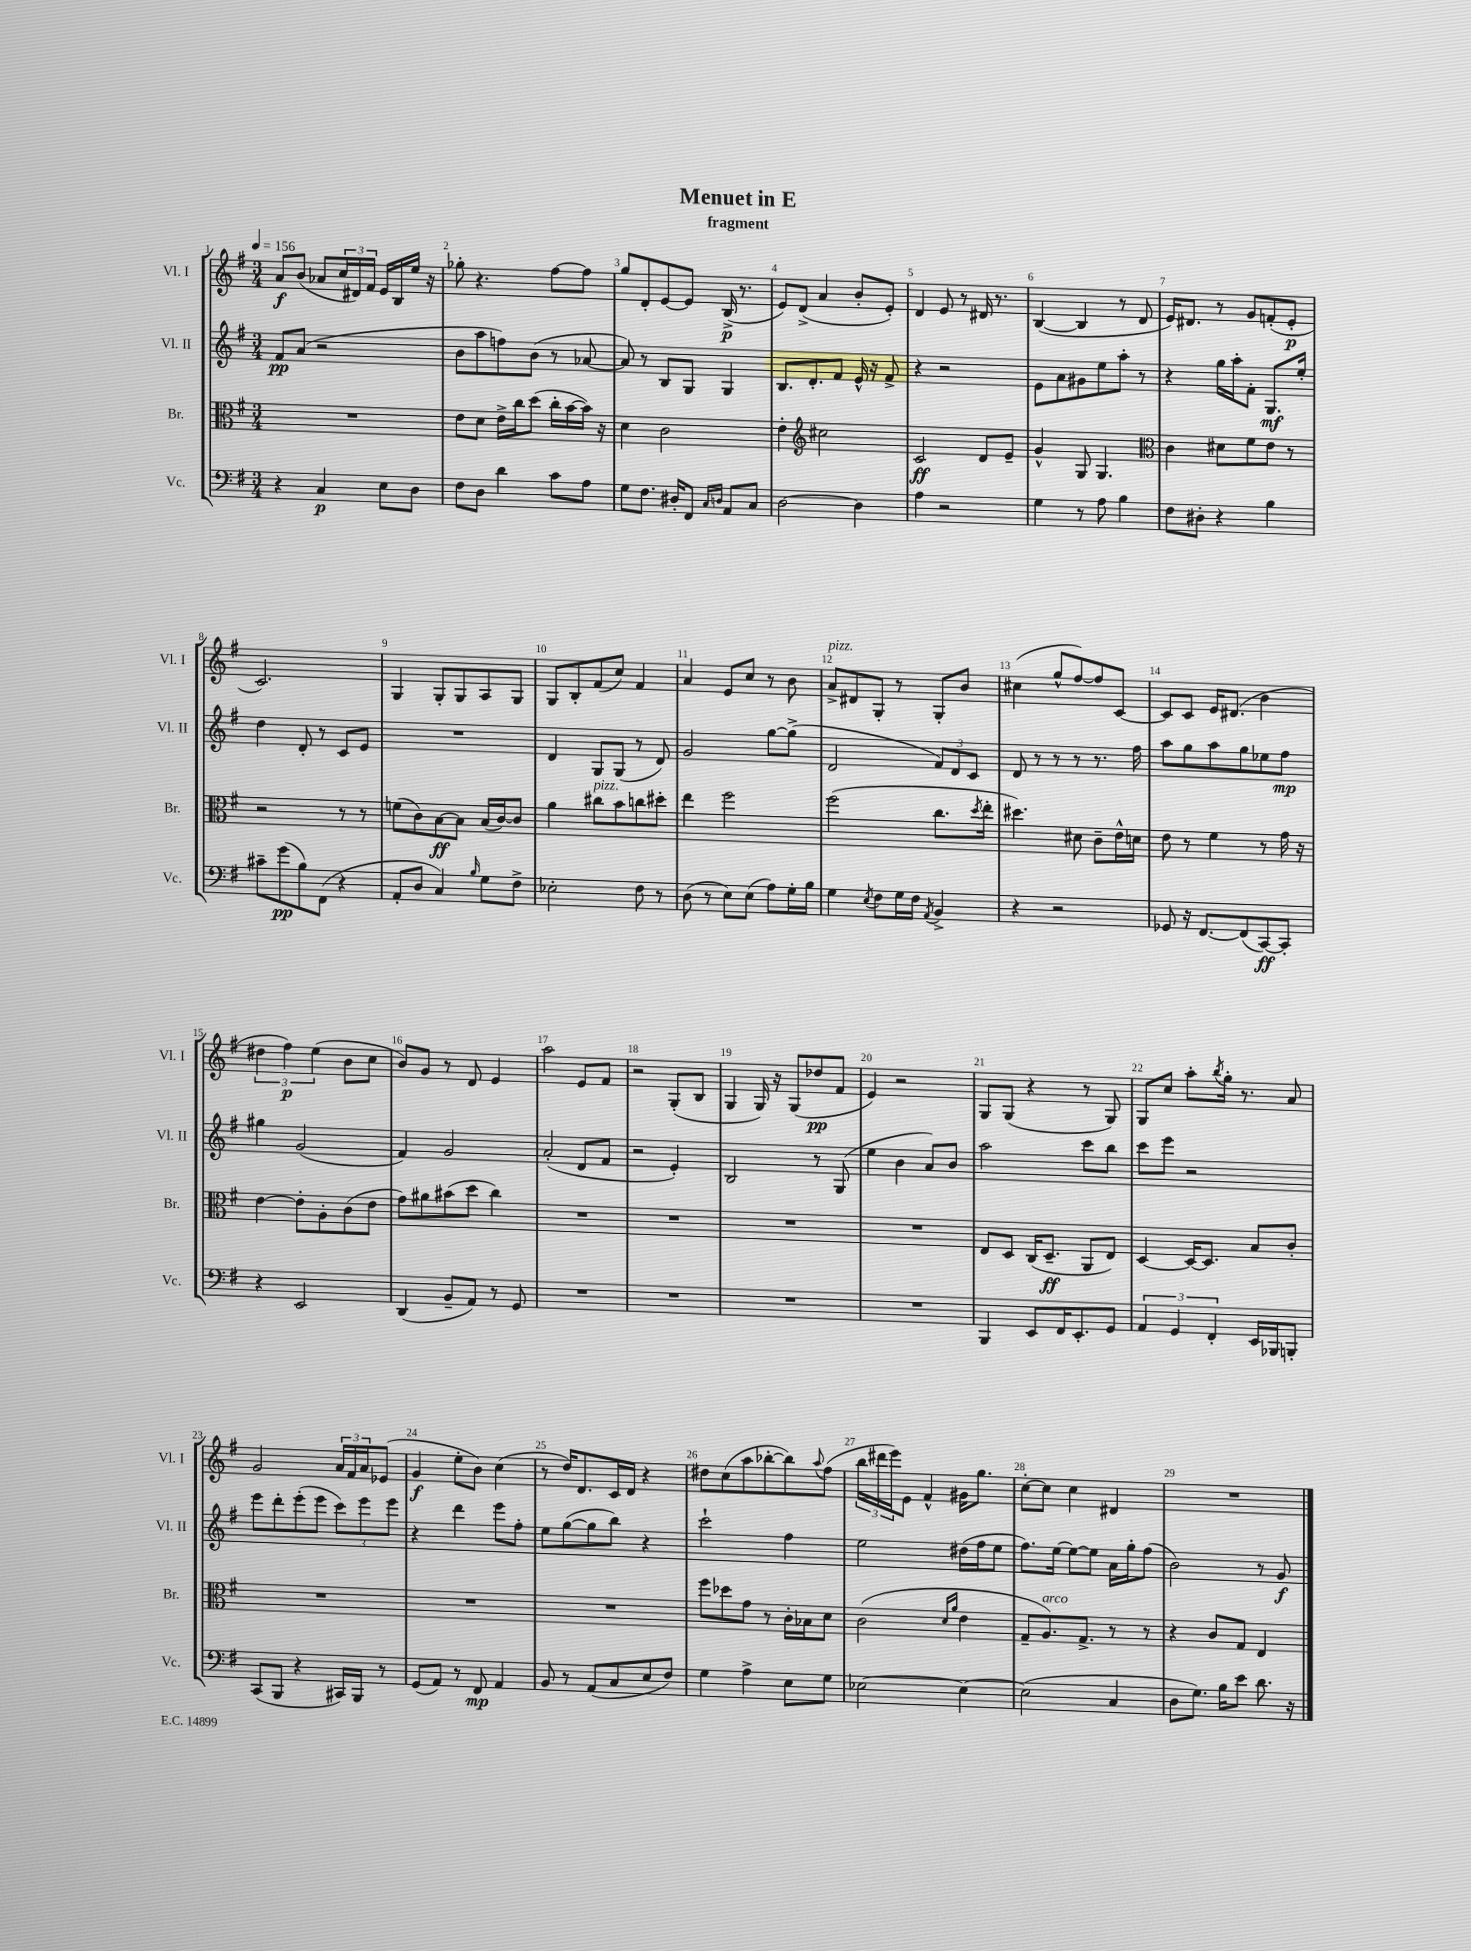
\header { title = "Menuet in E" subtitle = "fragment" }
<<
\new StaffGroup <<
\new Staff = "s0" \with { instrumentName = "Vl. I" shortInstrumentName = "Vl. I" } {
    \clef treble \key g \major \numericTimeSignature \time 3/4 \tempo 4 = 156
    a'8\f b'8( aes'8 \tuplet 3/2 { c''16 dis'16) fis'16 } e'16 b16 e''16 r16 |
    ges''8-. r4. fis''8~ fis''8 |
    g''8 d'8-. e'8~ e'8 b16->\p( r8. |
    e'8) d'8->( a'4 b'8-. e'8-.) |
    d'4 e'8 r8 dis'16 r8. |
    b4~( b4 r8 d'8 |
    e'16) dis'8. r8 g'8 f'8-.( e'8-.\p |
    c'2.) |
    g4 g8-. g8 a8 g8 |
    g8 b8-. fis'8( c''8) fis'4 |
    a'4 e'8 c''8 r8 b'8 |
    a'8->^\markup { \italic "pizz." } dis'8 g8-. r8 g8-. b'8 |
    cis''4( g''8-^ fis''8~) fis''8 c'8~ |
    c'8 c'8 e'16 dis'8.( b'4 |
    \tuplet 3/2 { dis''4 fis''4\p) e''4( } b'8 c''8 |
    b'8) g'8 r8 d'8 e'4 |
    a''2 e'8 fis'8 |
    r2 g8-.( b8 |
    g4 g16) r16 g8( des''8\pp fis'8 |
    e'4) r2 |
    g8 g8( r4 r8 g8) |
    g8 c''8 a''8-. \acciaccatura { b''8 } g''16-. r8. a'8 |
    g'2 \tuplet 3/2 { a'16 fis'16 a'16 } ees'8( |
    g'4\f e''8-. b'8) c''4( |
    r8 d''16) d'8. c'16 d'16 r4 |
    dis''8 c''8( a''8 bes''8~-. bes''8) \appoggiatura { a''8 } fis''8( |
    \tuplet 3/2 { b''16 dis'''16 e'''16) } e'8 fis'4-^ gis'16 g''8. |
    c''8~-. c''8 c''4 dis'4 |
    R2. \bar "|." |
}
\new Staff = "s1" \with { instrumentName = "Vl. II" shortInstrumentName = "Vl. II" } {
    \clef treble \key g \major \numericTimeSignature \time 3/4
    fis'8\pp a'8( r2 |
    b'8 a''8 f''8) b'8( r8 aes'8~ |
    aes'8) r8 b8 g8 g4 |
    b8. d'8.-. fis'8 e'16-^ r16 fis'8-> |
    r4 r2 |
    e'8 a'8 gis'8 e''8 a''8-. r8 |
    r4 g''16 a''16-. fis'8-. g8.\mf e''16-. |
    d''4 d'8-. r8 c'8 e'8 |
    R2. |
    d'4 g8 g8( r8 d'8) |
    g'2 g''8~ g''8->( |
    d'2 \tuplet 3/2 { fis'8) d'8 c'8 } |
    d'8 r8 r8 r8 r8. fis''16 |
    a''8 g''8 a''8 g''8 ees''8 fis''8\mp |
    gis''4 g'2( |
    fis'4) g'2 |
    a'2-.( d'8 fis'8 |
    r2 e'4-.) |
    b2 r8 g8( |
    e''4 b'4 a'8) b'8 |
    a''2 c'''8 b''8 |
    c'''8 e'''8 r2 |
    e'''8 d'''8-. e'''8-.( e'''8 \tuplet 3/2 { c'''8) e'''8 e'''8 } |
    r4 d'''4 e'''8 fis''8-. |
    e''8 g''8~( g''8 b''8) r4 |
    c'''2-! fis''4 |
    e''2 dis''16( fis''16 e''8 |
    fis''8.) e''16~ e''8~ e''8 a'16 g''16-. fis''8( |
    b'2) r8 g'8\f \bar "|." |
}
\new Staff = "s2" \with { instrumentName = "Br." shortInstrumentName = "Br." } {
    \clef alto \key g \major \numericTimeSignature \time 3/4
    R2. |
    e'8 d'8 e'16-> c''16 d''8( c''16-. b'16~ b'16) r16 |
    d'4 c'2 |
    e'4-. \clef treble cis''2 |
    c'2\ff d'8 e'8-- |
    g'4-^ g8 g4. |
    \clef alto c'4 dis'8 fis'8 e'8 r8 |
    r2 r8 r8 |
    f'8( c'8) b8~\ff b8 b16( c'16~) c'8 |
    a'4 cis''8^\markup { \italic "pizz." } b'8 c''8 dis''8-. |
    e''4 fis''2 |
    fis''2( c''8. \acciaccatura { d''8 } e''16-. |
    dis''4.) dis'8 c'8-- e'16-^ d'16 |
    e'8 r8 fis'4 r8 g'16 r16 |
    e'4~ e'8-. a8-. c'8( e'8 |
    g'8) ais'8 bis'8( d''8 c''4) |
    R2. |
    R2. |
    R2. |
    R2. |
    e8 d8 c16( d8.--\ff a,8 e8) |
    d4~ d16~ d8. b8 c'8-. |
    R2. |
    R2. |
    R2. |
    fis''8 des''8 g'8 r8 c'16-. bes16 d'8 |
    c'2( \grace { d'16 a'16 } e'4 |
    g8-- a8.^\markup { \italic "arco" }) g8.-> r8 r8 |
    r4 c'8 g8 e4 \bar "|." |
}
\new Staff = "s3" \with { instrumentName = "Vc." shortInstrumentName = "Vc." } {
    \clef bass \key g \major \numericTimeSignature \time 3/4
    r4 c4\p e8 d8 |
    fis8 d8 d'4 c'8 a8 |
    g8 fis8. dis16-. fis,8 \grace { c16 d16 } a,8 c8 |
    d2~ d4 |
    a4 r2 |
    g4 r8 a8 b4 |
    fis8 dis8-. r4 b4 |
    cis'8-- g'8\pp( b8) fis,8( r4 |
    a,8-. d8 c4) \grace { b16 } g8 fis8-> |
    ees2-. fis8 r8 |
    d8( r8 e8) e8( a8) g16-. b16 |
    g4 \acciaccatura { e8 } fis8 g16 fis16 \acciaccatura { a,8 } b,4-> |
    r4 r2 |
    ges,8 r16 fis,8.~ fis,8( c,8~\ff) c,8-. |
    r4 e,2 |
    d,4( b,8-- a,8) r8 g,8 |
    R2. |
    R2. |
    R2. |
    R2. |
    b,,4 e,8 fis,16 e,8.-. g,8 |
    \tuplet 3/2 { a,4 g,4 fis,4-. } e,16 bes,,16 b,,8-. |
    c,8( b,,8 r4 cis,16) b,,16 r8 |
    g,8( a,8) r8 fis,8\mp a,4 |
    b,8 r8 a,8( c8 e8 fis8) |
    g4 a4-> e8 g8 |
    ees2~ ees4~ |
    ees2( c4 |
    d8 g8.) b16 e'8 d'8. r16 \bar "|." |
}
>>
>>
\layout { \context { \Score \override BarNumber.break-visibility = ##(#f #t #t) barNumberVisibility = #all-bar-numbers-visible } }
